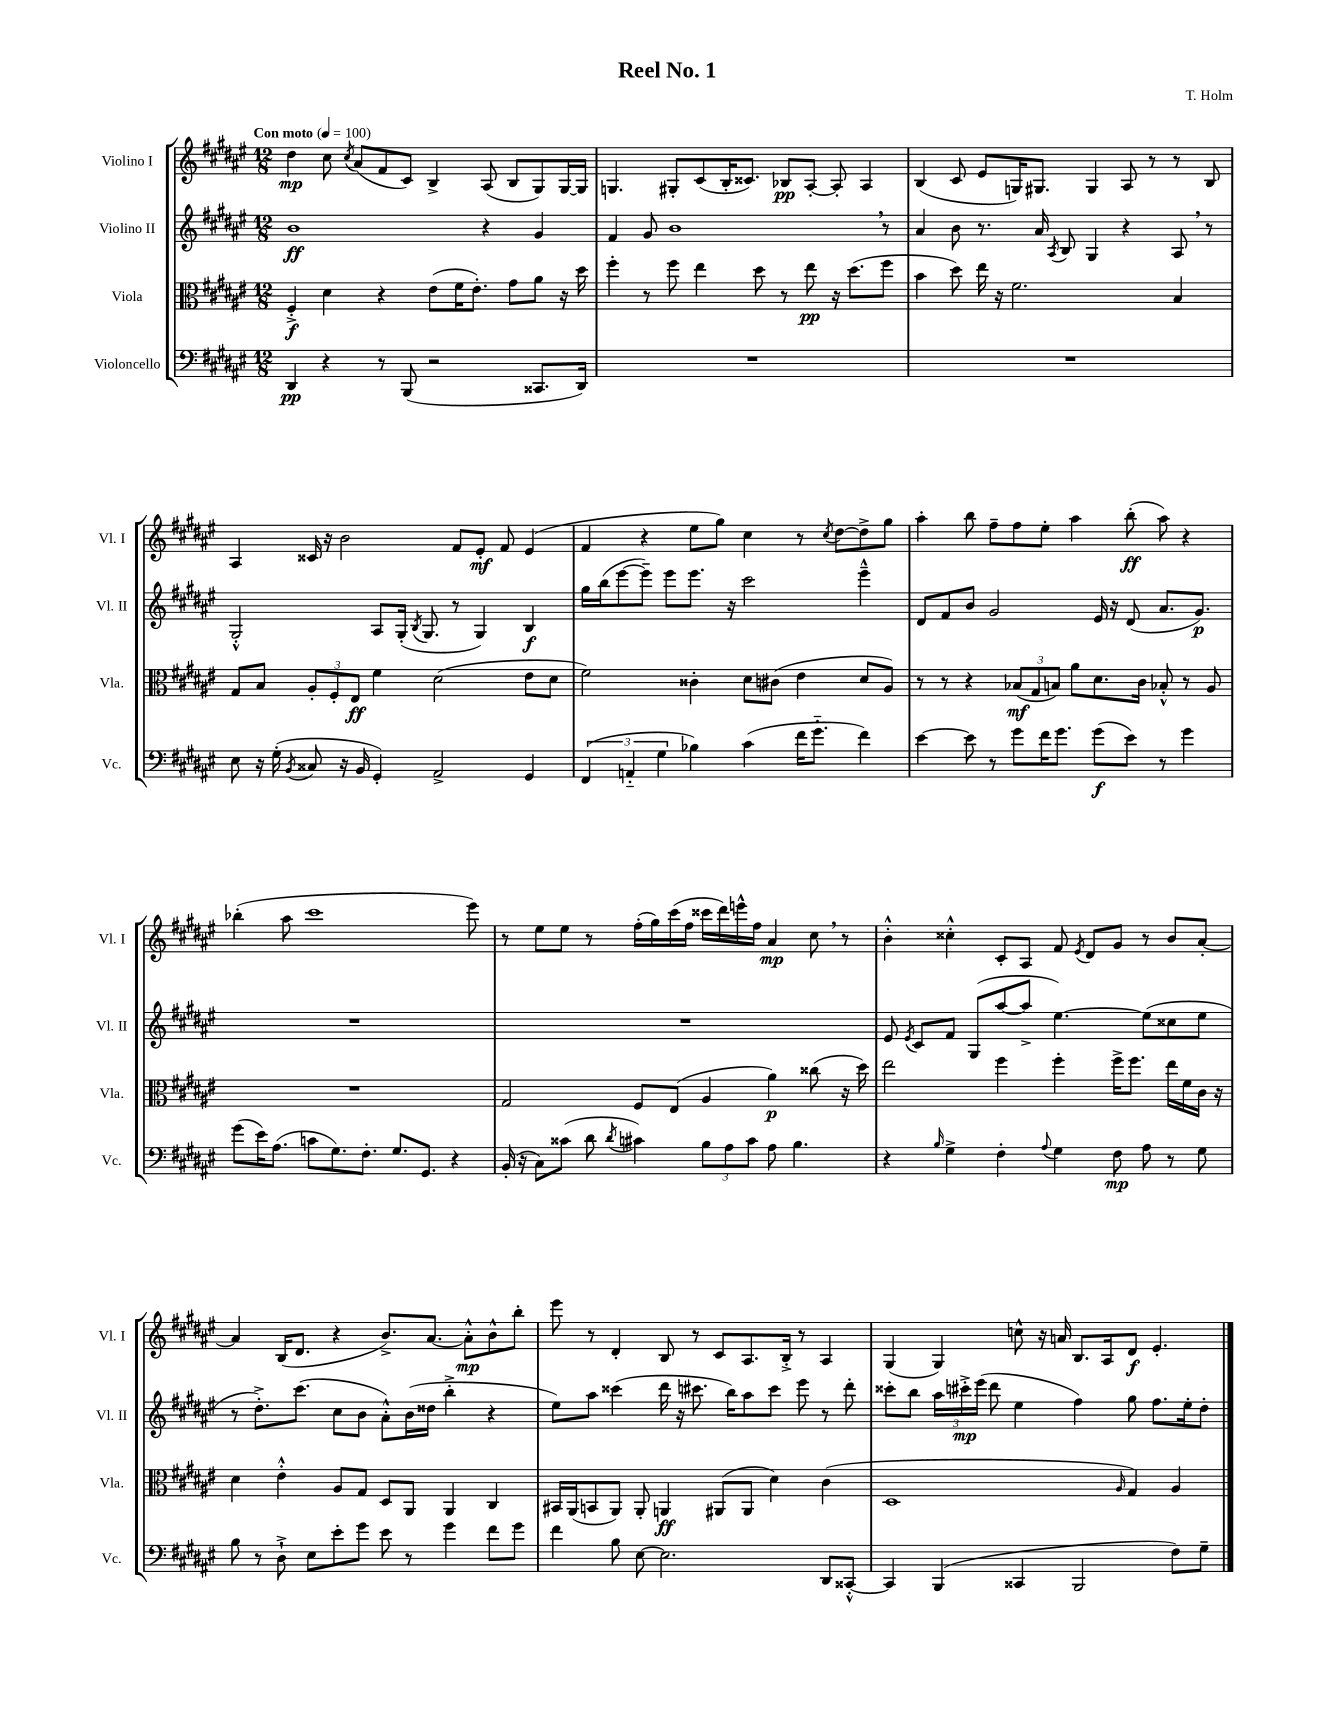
\header { title = "Reel No. 1" composer = "T. Holm" }
<<
\new StaffGroup <<
\new Staff = "s0" \with { instrumentName = "Violino I" shortInstrumentName = "Vl. I" } {
    \clef treble \key fis \major \numericTimeSignature \time 12/8 \tempo "Con moto" 4 = 100
    \autoBeamOff dis''4\mp cis''8 \acciaccatura { cis''8 } ais'8[( fis'8 cis'8]) b4-> ais8( b8[ gis8) gis16~ gis16] |
    g4. gis8[-. cis'8( b16-. cisis'8.]) bes8[\pp ais8]~-. ais8-. ais4 |
    b4( cis'8 eis'8[ g16) gis8.] gis4 ais8 r8 r8 b8 |
    ais4 cisis'16 r16 b'2 fis'8[ eis'8]-.\mf fis'8 eis'4( |
    fis'4 r4 eis''8[ gis''8]) cis''4 r8 \acciaccatura { cis''8 } dis''8[~ dis''8-> gis''8] |
    ais''4-. b''8 fis''8[-- fis''8 eis''8]-. ais''4 b''8-.\ff( ais''8) r4 |
    bes''4-.( ais''8 cis'''1 eis'''8) |
    r8 eis''8[ eis''8] r8 fis''16[-.( gis''16) cis'''16( fis''16] cisis'''16[ dis'''16) e'''16-^ fis''16] ais'4\mp cis''8 \breathe r8 |
    b'4-.-^ cisis''4-.-^ cis'8[-. ais8] fis'8 \acciaccatura { eis'8 } dis'8[ gis'8] r8 b'8[ ais'8]~-. |
    ais'4 b16[( dis'8.] r4 b'8.[->) ais'8.]~ ais'8[-.-^\mp b'8-^ b''8]-. |
    eis'''8 r8 dis'4-. b8 r8 cis'8[ ais8. b16]-.-> r8 ais4 |
    gis4( gis4) c''8-^ r16 a'16 b8.[ ais16 dis'8]\f eis'4.-. \bar "|." |
}
\new Staff = "s1" \with { instrumentName = "Violino II" shortInstrumentName = "Vl. II" } {
    \clef treble \key fis \major \numericTimeSignature \time 12/8
    \autoBeamOff b'1\ff r4 gis'4 |
    fis'4 gis'8 b'1 \breathe r8 |
    ais'4 b'8 r8. ais'16 \acciaccatura { ais8 } b8 gis4 r4 ais8 \breathe r8 |
    gis2-.-^ ais8[ gis16]-.( \acciaccatura { b8 } gis8. r8 gis4) b4\f |
    gis''16[ b''16( eis'''8~ eis'''8]--) eis'''8[ eis'''8.] r16 cis'''2 eis'''4---^ |
    dis'8[ fis'8 b'8] gis'2 eis'16 r16 dis'8( ais'8.[ gis'8.]\p) |
    R1. |
    R1. |
    eis'8 \acciaccatura { eis'8 } cis'8[ fis'8] gis8[( ais''8~ ais''8]-> eis''4.~) eis''8[( cisis''8 eis''8] |
    r8 dis''8.[-.->) cis'''8.]( cis''8[ b'8] ais'8[-.-^) b'16( disis''16] b''4-.-> r4 |
    eis''8[) ais''8] cisis'''4( dis'''16 r16 cis'''8. b''16[) ais''8 cis'''8] eis'''8 r8 dis'''8-. |
    cisis'''8[-. b''8] \tuplet 3/2 { ais''16[ cis'''16-.->\mp eis'''16]( } dis'''8 eis''4 fis''4) gis''8 fis''8.[ eis''16-. dis''8]-. \bar "|." |
}
\new Staff = "s2" \with { instrumentName = "Viola" shortInstrumentName = "Vla." } {
    \clef alto \key fis \major \numericTimeSignature \time 12/8
    \autoBeamOff fis4-.->\f dis'4 r4 eis'8[( fis'16 eis'8.]-.) gis'8[ ais'8] r16 dis''16 |
    fis''4-. r8 fis''8 eis''4 dis''8 r8 eis''8\pp r16 dis''8.[( fis''8] |
    b'4 dis''8) eis''16 r16 fis'2. b4 |
    gis8[ b8] \tuplet 3/2 { ais8[-. fis8-. eis8]\ff } fis'4 dis'2( eis'8[ dis'8] |
    fis'2) cisis'4-. dis'8[ cis'8]( eis'4 dis'8[ ais8]) |
    r8 r8 r4 \tuplet 3/2 { bes8[\mf( gis8 b8]) } ais'8[ dis'8. cis'16] bes8-.-^ r8 ais8 |
    R1. |
    gis2 fis8[ eis8]( ais4 ais'4\p) cisis''8( r16 dis''16) |
    eis''2 fis''4 fis''4-. fis''16[-> fis''8.] eis''16[ fis'16 cis'16] r16 |
    dis'4 eis'4-.-^ ais8[ gis8] dis8[ ais,8] ais,4 cis4 |
    bis,16[ ais,16( b,8 ais,8]) ais,8-. a,4\ff ais,8[( ais,8] dis'4) cis'4( |
    dis1 \grace { ais16 } gis4) ais4 \bar "|." |
}
\new Staff = "s3" \with { instrumentName = "Violoncello" shortInstrumentName = "Vc." } {
    \clef bass \key fis \major \numericTimeSignature \time 12/8
    \autoBeamOff dis,4\pp r4 r8 b,,8( r2 cisis,8.[ dis,16]) |
    R1. |
    R1. |
    eis8 r16 gis16-.( \acciaccatura { b,8 } cisis8 r16 b,16 gis,4-.) ais,2-> gis,4 |
    \tuplet 3/2 { fis,4( a,4-_ gis4 } bes4) cis'4( fis'16[ gis'8.]-_ fis'4) |
    eis'4~ eis'8 r8 gis'8[ fis'16 gis'8.] gis'8[\f( eis'8]) r8 gis'4 |
    gis'8[( eis'16) ais8.]( c'8[ gis8.) fis8.]-. gis8.[ gis,8.] r4 |
    b,16-.( r16 cis8[) cisis'8]( dis'8 \acciaccatura { dis'8 } cis'4) \tuplet 3/2 { b8[ ais8 cis'8] } ais8 b4. |
    r4 \grace { b16 } gis4-> fis4-. \appoggiatura { ais8 } gis4 fis8\mp ais8 r8 gis8 |
    b8 r8 dis8-!-> eis8[ eis'8-. gis'8] eis'8 r8 gis'4 fis'8[ gis'8] |
    fis'4 b8 eis8~ eis2. dis,8[ cisis,8]~-.-^ |
    cisis,4 b,,4( cisis,4 b,,2 fis8[) gis8]-- \bar "|." |
}
>>
>>
\layout { \context { \Score \remove "Bar_number_engraver" } }
